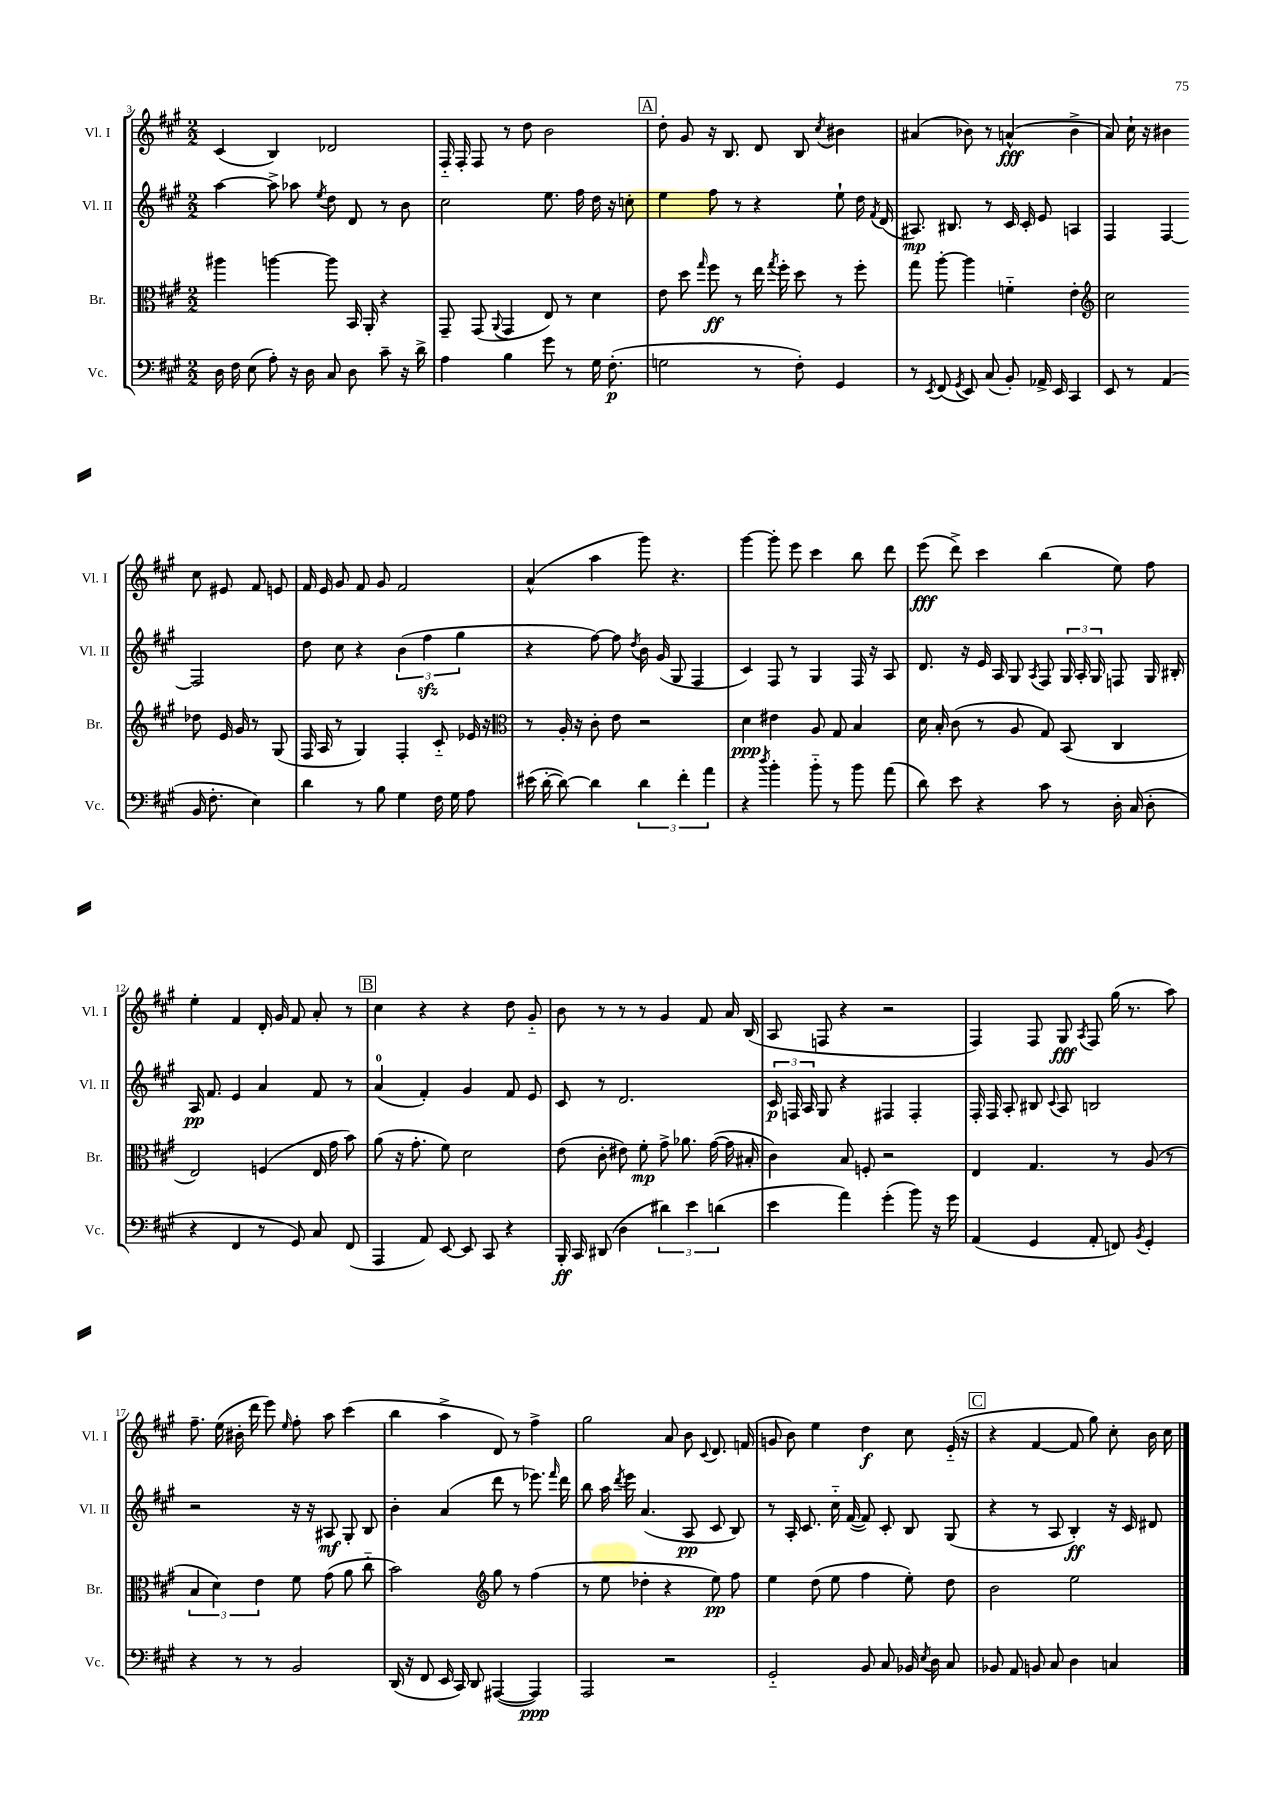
<<
\new StaffGroup <<
\new Staff = "s0" \with { instrumentName = "Vl. I" shortInstrumentName = "Vl. I" } {
    \clef treble \key a \major \numericTimeSignature \time 2/2
    \autoBeamOff cis'4( b4) des'2 |
    fis16-_ fis16-. fis8 r8 d''8 b'2 |
    \mark \markup { \box "A" } d''8-. gis'8 r16 b8. d'8 b8 \acciaccatura { cis''8 } bis'4 |
    ais'4( bes'8) r8 a'4-^\fff( bes'4-> |
    a'8) cis''16-! r16 bis'4 cis''8 eis'8 fis'8 e'8 |
    fis'16 e'16 gis'8 fis'8 gis'8 fis'2 |
    a'4-^( a''4 gis'''8) r4. |
    gis'''4~ gis'''8-. e'''8 cis'''4 b''8 d'''8 |
    e'''8\fff( d'''8->) cis'''4 b''4( e''8) fis''8 |
    e''4-. fis'4 d'16-. gis'16 fis'8 a'8-. r8 |
    \mark \markup { \box "B" } cis''4 r4 r4 d''8 gis'8-_ |
    b'8 r8 r8 r8 gis'4 fis'8 a'16 b16( |
    a8 f8 r4 r2 |
    fis4) fis8 gis8\fff \acciaccatura { a8 } fis8 gis''16( r8. a''8) |
    fis''8.-- e''16( bis'16-. d'''16 e'''8) \grace { e''16 } fis''8-. a''8 cis'''4( |
    b''4 a''4-> d'8) r8 fis''4-> |
    gis''2 a'8 b'8 \appoggiatura { cis'8 } d'8. f'16( |
    g'8 b'8) e''4 d''4\f cis''8 e'16-_( r16 |
    \mark \markup { \box "C" } r4 fis'4~ fis'8 gis''8) cis''8-. b'16 cis''16 \bar "|." |
}
\new Staff = "s1" \with { instrumentName = "Vl. II" shortInstrumentName = "Vl. II" } {
    \clef treble \key a \major \numericTimeSignature \time 2/2
    \autoBeamOff a''4~ a''8-> aes''8 \acciaccatura { e''8 } d''8 d'8 r8 b'8 |
    cis''2 e''8. fis''16 d''16 r16 c''8-. |
    \mark \markup { \box "A" } e''4 fis''8 r8 r4 e''8-! d''16 \acciaccatura { fis'8 } d'16( |
    ais8.\mp) bis8. r8 cis'16 cis'16-. e'8 a4 |
    fis4 fis4~ fis2 |
    d''8 cis''8 r4 \tuplet 3/2 { b'4( fis''4\sfz gis''4 } |
    r4 fis''8~) fis''8 \acciaccatura { d''8 } b'16 gis'16( gis8 fis4 |
    cis'4) fis8 r8 gis4 fis16 r16 a8 |
    d'8. r16 e'16 a16 gis8 \acciaccatura { a8 } fis8 \tuplet 3/2 { gis16 a16-. gis16 } f8 gis16 bis16-. |
    a16\pp fis'8. e'4 a'4 fis'8 r8 |
    \mark \markup { \box "B" } a'4-0( fis'4-.) gis'4 fis'8 e'8 |
    cis'8 r8 d'2. |
    \tuplet 3/2 { cis'16\p f16 a16 } gis8 r4 fis4 fis4-. |
    fis16-. fis16 a8-. bis8 \appoggiatura { cis'8 } a8 b2 |
    r2 r16 r16 ais8\mf gis8-. b8 |
    b'4-. a'4( d'''8 r8 ees'''8.) \grace { fis'''16 } d'''16 |
    b''8 a''16 \acciaccatura { d'''8 } e'''16 a'4.( a8\pp cis'8 b8) |
    r8 a16-. cis'8. cis''16-_ fis'16~( fis'8) cis'8-. b8 gis8( |
    \mark \markup { \box "C" } r4 r8 a8 b4-.\ff) r16 cis'16 dis'8 \bar "|." |
}
\new Staff = "s2" \with { instrumentName = "Br." shortInstrumentName = "Br." } {
    \clef alto \key a \major \numericTimeSignature \time 2/2
    \autoBeamOff ais''4 a''4~ a''8 b,16 a,16-. r4 |
    gis,8-- gis,8( \appoggiatura { a,8 } gis,4 e8) r8 d'4 |
    \mark \markup { \box "A" } e'8 d''8 \grace { gis''16 } fis''8\ff r8 e''16 \acciaccatura { gis''8 } fis''16-. d''8 r8 fis''8-. |
    gis''8 a''8~-. a''4 f'4-_ e'4-. |
    \clef treble cis''2 des''8 e'16 gis'16 r8 gis8( |
    fis16 a16 r8 gis4) fis4-. cis'8-_ ees'16 r16 |
    \clef alto r8 a16-. r16 cis'8-. e'8 r2 |
    d'4\ppp eis'4 a8 gis8 b4 |
    d'16 b16-. cis'8( r8 a8 gis8) b,8( cis4 |
    e2) f4( e16 gis'16 b'8) |
    \mark \markup { \box "B" } a'8( r16 gis'8.-. fis'8) d'2 |
    e'8( cis'8-. eis'8) fis'8-.\mp gis'8-> aes'8. gis'16~( gis'16 bis16-. |
    cis'4) b8 f8-. r2 |
    e4 gis4. r8 a8( r8 |
    \tuplet 3/2 { b4 d'4) e'4 } fis'8 gis'8( a'8 cis''8-_ |
    b'2) \clef treble gis''8 r8 fis''4( |
    r8 e''8 des''4-. r4 e''8\pp) fis''8 |
    e''4 d''8( e''8 fis''4 e''8-.) d''8 |
    \mark \markup { \box "C" } b'2 e''2 \bar "|." |
}
\new Staff = "s3" \with { instrumentName = "Vc." shortInstrumentName = "Vc." } {
    \clef bass \key a \major \numericTimeSignature \time 2/2
    \autoBeamOff d16 fis16 e8( a8-.) r16 d16 cis8 d8 cis'8-- r16 d'16-> |
    a4 b4 gis'8 r8 gis16 fis8.-.\p( |
    \mark \markup { \box "A" } g2 r8 fis8-.) gis,4 |
    r8 \acciaccatura { e,8 } fis,8( \acciaccatura { gis,8 } e,8) cis8( b,8-.) aes,16-> e,16 cis,4 |
    e,8 r8 a,4( b,16 fis8.-. e4) |
    d'4 r8 b8 gis4 fis16 gis16 a8 |
    eis'16( d'16~-. d'8~) d'4 \tuplet 3/2 { d'4 fis'4-. a'4 } |
    r4 \acciaccatura { d''8 } b'4-. b'8-_ r8 b'8 a'8( |
    d'8) e'8 r4 cis'8 r8 d16-. cis16( d8-. |
    r4 fis,4 r8 gis,8) cis8 fis,8( |
    \mark \markup { \box "B" } a,,4 a,8) e,8~ e,8 cis,8 r4 |
    b,,16-.\ff cis,16 dis,8( d4 \tuplet 3/2 { dis'4) e'4 d'4( } |
    e'4 a'4) gis'4-.( b'8) r16 gis'16 |
    a,4( gis,4 a,8-. f,8) \acciaccatura { b,8 } gis,4-. |
    r4 r8 r8 b,2 |
    d,16( r16 fis,8 e,16 cis,16) d,8 ais,,4~( ais,,4\ppp) |
    a,,2 r2 |
    gis,2-_ b,8 cis8 bes,16 \acciaccatura { e8 } d16 cis8 |
    \mark \markup { \box "C" } bes,8 a,8 b,8 cis8 d4 c4 \bar "|." |
}
>>
>>
\layout { \context { \Score currentBarNumber = #3 } }
